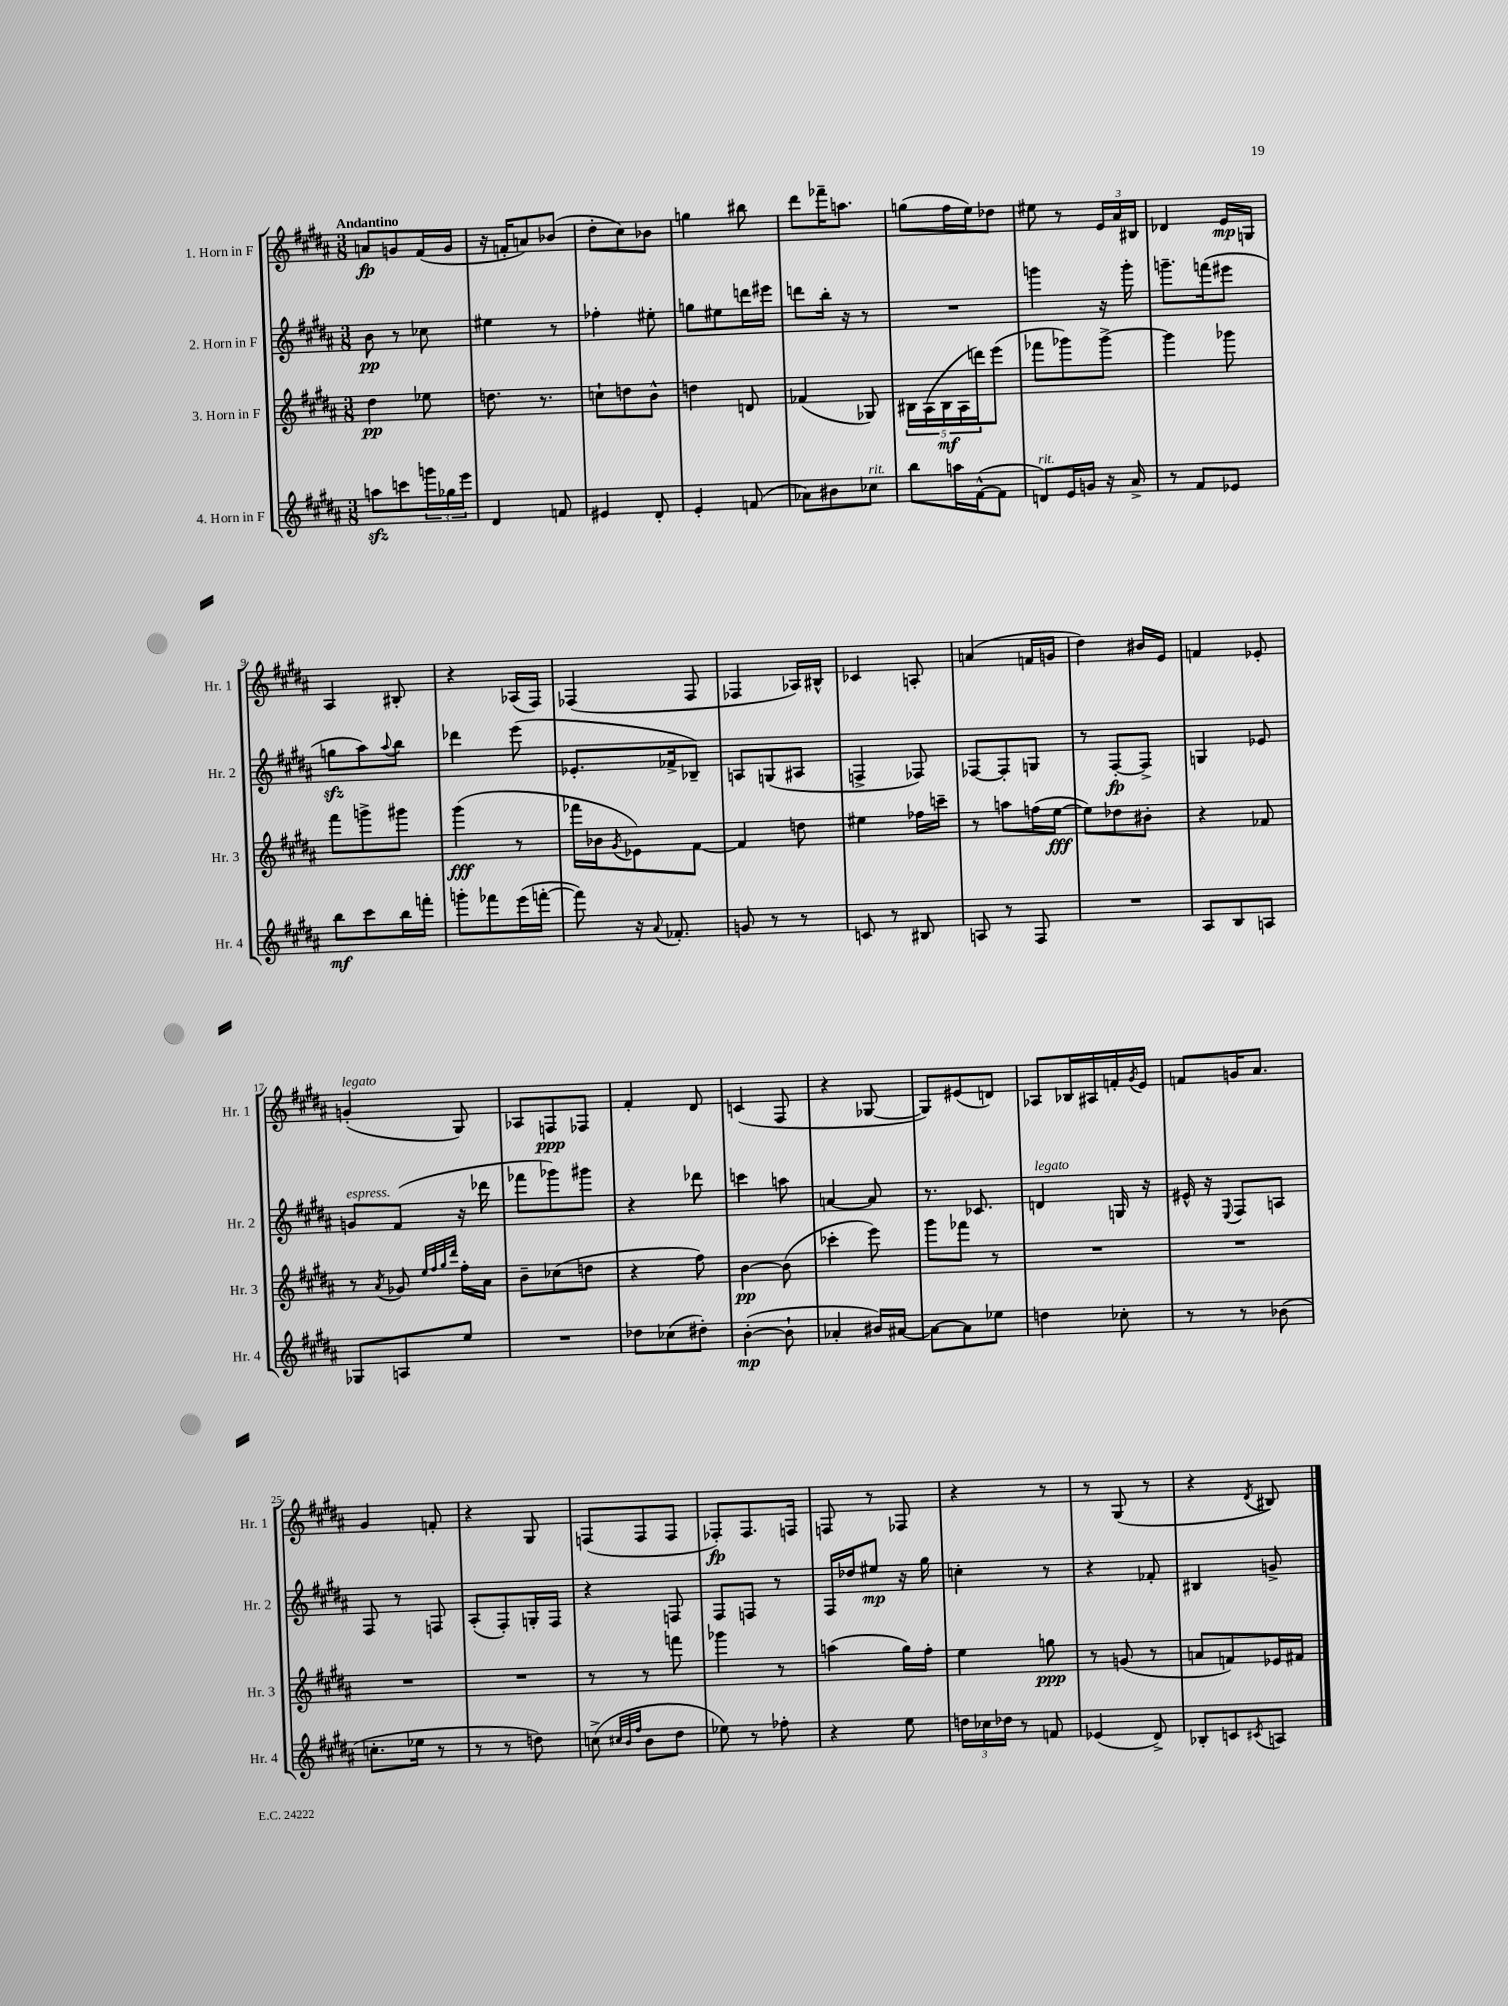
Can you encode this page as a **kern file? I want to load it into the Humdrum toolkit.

**kern	**dynam	**kern	**dynam	**kern	**dynam	**kern	**dynam
*part4	*part4	*part3	*part3	*part2	*part2	*part1	*part1
*staff4	*staff4	*staff3	*staff3	*staff2	*staff2	*staff1	*staff1
*I"4. Horn in F	*	*I"3. Horn in F	*	*I"2. Horn in F	*	*I"1. Horn in F	*
*I'Hr. 4	*	*I'Hr. 3	*	*I'Hr. 2	*	*I'Hr. 1	*
*clefG2	*	*clefG2	*	*clefG2	*	*clefG2	*
*k[f#c#g#d#a#]	*	*k[f#c#g#d#a#]	*	*k[f#c#g#d#a#]	*	*k[f#c#g#d#a#]	*
*M3/8	*	*M3/8	*	*M3/8	*	*M3/8	*
=1	=1	=1	=1	=1	=1	=1	=1
!	!	!	!	!	!	!LO:TX:a:B:t=Andantino	!
8aanzz\L	.	4dd#\	pp	8b\	pp	8an/L	fp
8cccn\	.	.	.	8r	.	8gn/	.
24gggn\L	.	8ee-X\	.	8cc-X\	.	(16f#/L	.
24gg-X\	.	.	.	.	.	.	.
.	.	.	.	.	.	16g/JJ	.
24eee\JJ	.	.	.	.	.	.	.
=2	=2	=2	=2	=2	=2	=2	=2
4d#/	.	8.ddn\	.	4ee#X\	.	16r	.
.	.	.	.	.	.	16fn'/KL	.
.	.	.	.	.	.	8an/)	.
.	.	8.r	.	.	.	.	.
8fn/	.	.	.	8r	.	(8b-X/J	.
=3	=3	=3	=3	=3	=3	=3	=3
4e#X/	.	8ccn`\L	.	4ff-X'\	.	8dd#'\L	.
.	.	8ddn\	.	.	.	8cc#\)	.
8d#'/	.	8b^^\J	.	8ee#X'\	.	8b-X\J	.
=4	=4	=4	=4	=4	=4	=4	=4
4e'/	.	4ddn\	.	8ggn\L	.	4ggn\	.
.	.	.	.	8ee#X\	.	.	.
(8fn/	.	8dn/	.	16dddn\L	.	8bb#X\	.
.	.	.	.	16eee#X\JJ	.	.	.
=5	=5	=5	=5	=5	=5	=5	=5
8a-X\L)	.	(4f-X/	.	8dddn\L	.	8ddd#\L	.
8b#X\	.	.	.	16bb'\Jk	.	16fff-X~\K	.
.	.	.	.	16r	.	8.aan\J	.
!LO:TX:a:i:t=rit.	!	!	!	!	!	!	!
8cc-X\J	.	8G-X/)	.	8r	.	.	.
=6	=6	=6	=6	=6	=6	=6	=6
8bb\L	.	20B#X\LL	.	4.r	.	(8ggn\L	.
.	.	(20A#\	.	.	.	.	.
.	.	20B#\	mf	.	.	.	.
16aan\L	.	.	.	.	.	16ff#\L	.
.	.	20A#\	.	.	.	.	.
([16f#^^\J	.	.	.	.	.	16ee\J)	.
.	.	20dddn\J)	.	.	.	.	.
8f#\J]	.	(8eee\J	.	.	.	8dd-X\J	.
=7	=7	=7	=7	=7	=7	=7	=7
!LO:TX:a:i:t=rit.	!	!	!	!	!	!	!
8dn/L)	.	8fff-X\L	.	4gggn\	.	8ee#X\	.
16e/L	.	8ggg-X\)	.	.	.	8r	.
16gn/JJ	.	.	.	.	.	.	.
16r	.	[8ggg-^\J	.	16r	.	24e/LL	.
.	.	.	.	.	.	24a#/	.
16a#^/	.	.	.	16ggg'\	.	.	.
.	.	.	.	.	.	24B#X/JJ	.
=8	=8	=8	=8	=8	=8	=8	=8
8r	.	4ggg-\]	.	8.gggn~\L	.	4d-X/	.
8f#/L	.	.	.	.	.	.	.
.	.	.	.	(16fffn\k	.	.	.
8e-X/J	.	8ggg-X\	.	8eee#X\J	.	16e/LL	mp
.	.	.	.	.	.	16Gn/JJ	.
!!LO:LB:g=z
=9	=9	=9	=9	=9	=9	=9	=9
8bb\L	mf	8fff#\L	.	8ggnzz\L	.	4A#/	.
8ccc#\	.	8gggn^\	.	8aa#\)	.	.	.
.	.	.	.	8qqaa#/	.	.	.
16bb\L	.	8ggg#X\J	.	8bb\J	.	8B#X'/	.
16fffn'\JJ	.	.	.	.	.	.	.
=10	=10	=10	=10	=10	=10	=10	=10
8gggn'\L	.	(4ggg#\	fff	4ddd-X\	.	4r	.
8fff-X\	.	.	.	.	.	.	.
(16eee\L	.	8r	.	(8eee\	.	(16A-X/LL	.
[16fffn'\JJ	.	.	.	.	.	16F#/JJ)	.
=11	=11	=11	=11	=11	=11	=11	=11
8fff\])	.	16fff-X\LL	.	8.e-X'/L	.	(4F-X/	.
.	.	16b-X\J	.	.	.	.	.
.	.	8qg#/	.	.	.	.	.
16r	.	8e-X\)	.	.	.	.	.
8qqa#/	.	.	.	.	.	.	.
8.f-X'/	.	.	.	16f-X^/k	.	.	.
.	.	[8f#\J	.	8B-X~/J)	.	8F-/	.
=12	=12	=12	=12	=12	=12	=12	=12
8gn/	.	4f#/]	.	8An/L	.	4F-X/	.
8r	.	.	.	(8Gn/	.	.	.
8r	.	8ddn\	.	8A#X/J	.	16A-X/LL)	.
.	.	.	.	.	.	16B#X^^/JJ	.
=13	=13	=13	=13	=13	=13	=13	=13
8cn/	.	4ee#X\	.	4Fn^/	.	4c-X/	.
8r	.	.	.	.	.	.	.
8B#X/	.	16ff-X\LL	.	8F-X/)	.	8An'/	.
.	.	16cccn~\JJ	.	.	.	.	.
=14	=14	=14	=14	=14	=14	=14	=14
8An/	.	8r	.	[8F-X/L	.	(4an/	.
8r	.	8aan\L	.	8F-'/]	.	.	.
8F#/	.	(16ffn\L	.	8Gn/J	.	16fn/LL	.
.	.	[16ee\JJ	fff	.	.	16gn/JJ	.
=15	=15	=15	=15	=15	=15	=15	=15
4.r	.	8ee\L])	.	8r	.	4dd#\)	.
.	.	8dd-X\	.	[8F#'/L	fp	.	.
.	.	8b#X'\J	.	8F#^/J]	.	16b#X/LL	.
.	.	.	.	.	.	16e/JJ	.
=16	=16	=16	=16	=16	=16	=16	=16
8A#/L	.	4r	.	4Gn/	.	4fn/	.
8B/	.	.	.	.	.	.	.
8An/J	.	8f-X/	.	8e-X/	.	8e-X'/	.
!!LO:LB:g=z
=17	=17	=17	=17	=17	=17	=17	=17
!	!	!	!	!	!	!LO:TX:a:i:t=legato	!
!	!	!	!	!LO:TX:a:i:t=espress.	!	!	!
8G-X/L	.	8r	.	8gn/L	.	(4gn'/	.
.	.	8qa#/	.	.	.	.	.
8An/	.	8g-X/	.	(8f#/J	.	.	.
.	.	32qqee/LLL	.	.	.	.	.
.	.	32qqff#/	.	.	.	.	.
.	.	32qqgg#/	.	.	.	.	.
.	.	32qqddd#/JJJ	.	.	.	.	.
8ee/J	.	16ff#'\LL	.	16r	.	8G#/)	.
.	.	16a#\JJ	.	16ddd-X\	.	.	.
=18	=18	=18	=18	=18	=18	=18	=18
4.r	.	8b~\L	.	8fff-X\L	.	8A-X/L	.
.	.	(8cc-X\	.	8ggg-X\)	.	8Fn/	ppp
.	.	8ddn\J	.	8ggg#X\J	.	8F-X/J	.
=19	=19	=19	=19	=19	=19	=19	=19
8dd-X\L	.	4r	.	4r	.	4f#'/	.
(8cc-X\	.	.	.	.	.	.	.
8dd#X'\J)	.	8ff#\)	.	8ddd-X\	.	8d#/	.
=20	=20	=20	=20	=20	=20	=20	=20
([4b'\	mp	[4b\	pp	4cccn\	.	(4cn/	.
8b`\]	.	(8b\]	.	8aan\	.	8F#/	.
=21	=21	=21	=21	=21	=21	=21	=21
4a-X'/	.	4ccc-X'\	.	[4an/	.	4r	.
16b#X/LL)	.	8eee\)	.	8a/]	.	[8G-X/	.
[16a#X/JJ	.	.	.	.	.	.	.
=22	=22	=22	=22	=22	=22	=22	=22
8a#\L_	.	8ggg#\L	.	8.r	.	8G-/L])	.
8a#\]	.	8fff-X\J	.	.	.	(8e#X/	.
.	.	.	.	8.c-X/	.	.	.
8ee-X\J	.	8r	.	.	.	8dn/J)	.
=23	=23	=23	=23	=23	=23	=23	=23
!	!	!	!	!LO:TX:a:i:t=legato	!	!	!
4ddn\	.	4.r	.	4dn/	.	8A-X/L	.
.	.	.	.	.	.	16B-X/L	.
.	.	.	.	.	.	16A#X/	.
8cc-X'\	.	.	.	16Gn/	.	16fn'/	.
.	.	.	.	.	.	8qg#/	.
.	.	.	.	16r	.	16e/JJ	.
=24	=24	=24	=24	=24	=24	=24	=24
8r	.	4.r	.	16e#X^^/	.	8fn/L	.
.	.	.	.	16r	.	.	.
.	.	.	.	8qqE/	.	.	.
8r	.	.	.	8F#/L	.	16gn/K	.
.	.	.	.	.	.	8.a#/J	.
(8b-X\	.	.	.	8An/J	.	.	.
!!LO:LB:g=z
=25	=25	=25	=25	=25	=25	=25	=25
8.ccn'\L	.	4.r	.	8F#/	.	4g#/	.
.	.	.	.	8r	.	.	.
16ee-X\Jk	.	.	.	.	.	.	.
8r	.	.	.	8Fn/	.	8fn'/	.
=26	=26	=26	=26	=26	=26	=26	=26
8r	.	4.r	.	(8A#'/L	.	4r	.
8r	.	.	.	8F#'/)	.	.	.
8ddn\)	.	.	.	16Gn'/L	.	8G#/	.
.	.	.	.	16F#/JJ	.	.	.
=27	=27	=27	=27	=27	=27	=27	=27
(8ccn^\	.	8r	.	4r	.	(8Fn/L	.
32qqcc#X/LLL	.	.	.	.	.	.	.
32qqb/	.	.	.	.	.	.	.
32qqff#/JJJ	.	.	.	.	.	.	.
8b\L	.	8r	.	.	.	8F/	.
8dd#\J	.	8fffn\	.	8Fn/	.	8F/J	.
=28	=28	=28	=28	=28	=28	=28	=28
8ee-X\)	.	4ggg-X\	.	8F#/L	.	8F-X'/L)	fp
8r	.	.	.	8Fn/J	.	8.F-/	.
8ff-X'\	.	8r	.	8r	.	.	.
.	.	.	.	.	.	16Fn/Jk	.
=29	=29	=29	=29	=29	=29	=29	=29
4r	.	(4aan\	.	16F#/LL	.	8Fn/	.
.	.	.	.	16dd-X/J	.	.	.
.	.	.	.	8ee#X/J	mp	8r	.
8ee\	.	16gg#\LL)	.	16r	.	8F-X/	.
.	.	16ff#'\JJ	.	16gg#\	.	.	.
=30	=30	=30	=30	=30	=30	=30	=30
24ddn\LL	.	4ee\	.	4ccn'\	.	4r	.
24cc-X\	.	.	.	.	.	.	.
24dd-X\JJ	.	.	.	.	.	.	.
8r	.	.	.	.	.	.	.
8fn/	.	8ggn\	ppp	8r	.	8r	.
=31	=31	=31	=31	=31	=31	=31	=31
(4e-X/	.	8r	.	4r	.	8r	.
.	.	(8gn/	.	.	.	(8G#/	.
8d#^/)	.	8r	.	8f-X'/	.	8r	.
=32	=32	=32	=32	=32	=32	=32	=32
8B-X'/L	.	8an/L	.	4B#X/	.	4r	.
8cn/	.	8fn/)	.	.	.	.	.
8qc#X/	.	.	.	.	.	8qd#/	.
8An/J	.	16e-X/L	.	8gn^/	.	8B#X/)	.
.	.	16f#X/JJ	.	.	.	.	.
==	==	==	==	==	==	==	==
*-	*-	*-	*-	*-	*-	*-	*-
